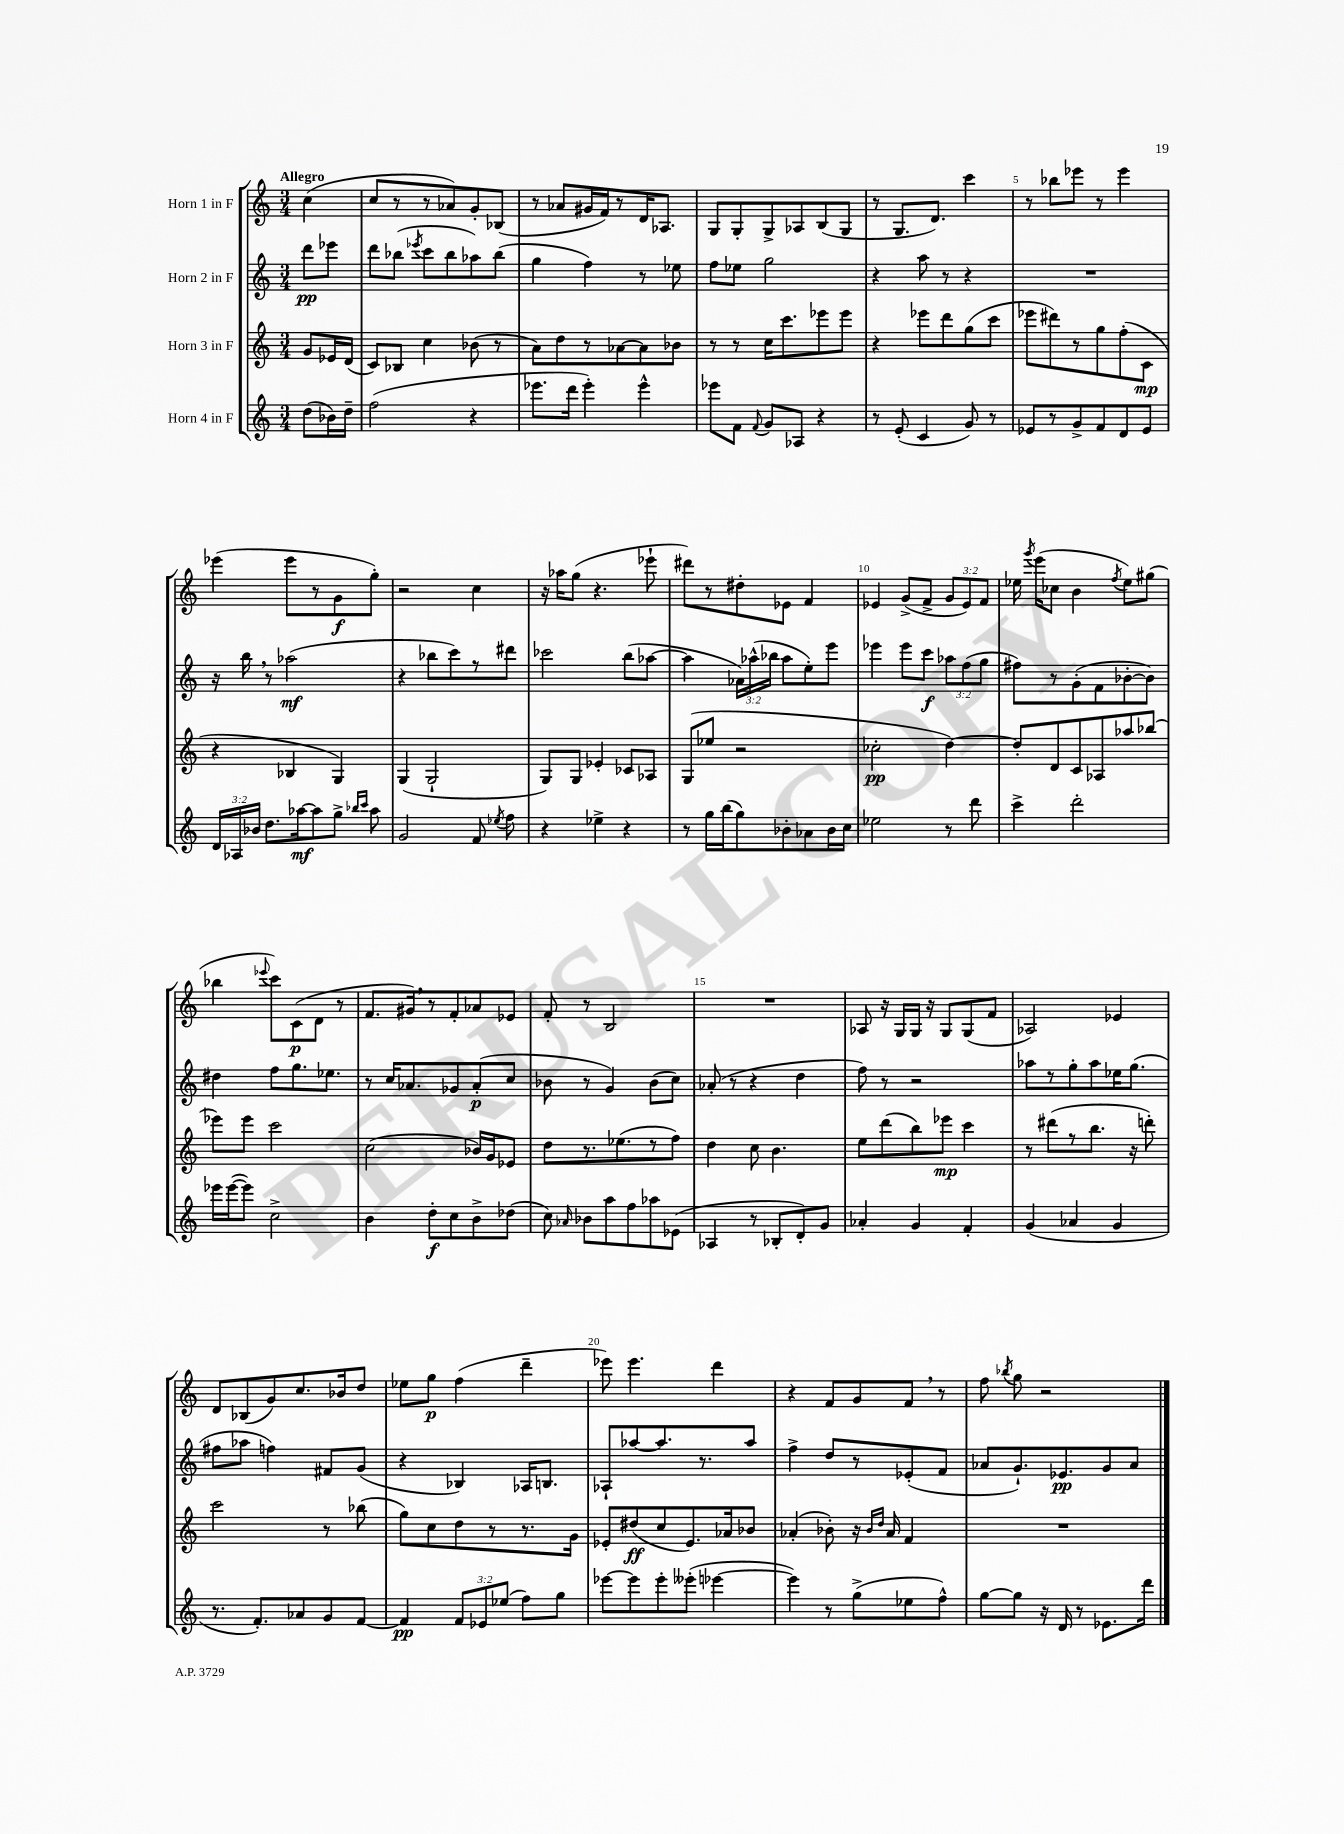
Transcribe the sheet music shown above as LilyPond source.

<<
\new StaffGroup <<
\new Staff = "s0" \with { instrumentName = "Horn 1 in F" } {
    \clef treble \key c \major \numericTimeSignature \time 3/4 \override Staff.TupletNumber.text = #tuplet-number::calc-fraction-text \partial 4 \tempo "Allegro"
    \autoBeamOff c''4( |
    c''8[ r8 r8 aes'8) g'8-. bes8]( |
    r8 aes'8[ gis'16 f'16) r8 d'16 aes8.] |
    g8[ g8-. g8-> aes8 b8( g8] |
    r8 g8.[ d'8.]) c'''4 |
    r8 bes''8[ ees'''8] r8 ees'''4 |
    ees'''4( ees'''8[ r8 g'8\f g''8]-.) |
    r2 c''4 |
    r16 aes''16[ g''8]( r4. ees'''8-! |
    dis'''8[) r8 dis''8-. ees'8] f'4 |
    ees'4 g'8[->( f'8]-> \tuplet 3/2 { g'8[ ees'8) f'8] } |
    ees''16 \acciaccatura { g'''8 } e'''16[( ces''8] b'4 \acciaccatura { f''8 } ees''8[) gis''8]( |
    bes''4 \appoggiatura { ees'''8 } c'''8[) c'8\p( d'8] r8 |
    f'8.[ gis'16) \breathe r8 f'8-. aes'8 ees'8] |
    f'8-. r8 b2 |
    R2. |
    aes8 r16 g16[ g16] r16 g8[ g8( f'8] |
    aes2) ees'4 |
    d'8[ bes8( g'8) c''8. bes'16 d''8] |
    ees''8[ g''8]\p f''4( d'''4-- |
    ees'''8) ees'''4. d'''4 |
    r4 f'8[ g'8 f'8] \breathe r8 |
    f''8 \acciaccatura { bes''8 } g''8 r2 \bar "|." |
}
\new Staff = "s1" \with { instrumentName = "Horn 2 in F" } {
    \clef treble \key c \major \numericTimeSignature \time 3/4 \override Staff.TupletNumber.text = #tuplet-number::calc-fraction-text \partial 4
    \autoBeamOff d'''8[\pp ees'''8] |
    d'''8[ bes''8]( \acciaccatura { ees'''8 } c'''8[ bes''8 aes''8) bes''8]( |
    g''4 f''4) r8 ees''8 |
    f''8[ ees''8] g''2 |
    r4 a''8 r8 r4 |
    R2. |
    r16 b''16 \breathe r8 aes''2\mf( |
    r4 bes''8[ c'''8) r8 dis'''8] |
    ces'''2 b''8[( aes''8]~ |
    aes''4 \tuplet 3/2 { aes'16[) aes''16-^( bes''16] } aes''8[ e''8-.) e'''8] |
    ees'''4 ees'''8[ c'''8]\f \tuplet 3/2 { aes''8[ f''8( g''8] } |
    fis''8[) r8 g'8-.( f'8 bes'8~-. bes'8]) |
    dis''4 f''8[ g''8. ees''8.] |
    r8 c''16[ aes'8. ges'8 aes'8-.\p( c''8] |
    bes'8 r8 g'4) bes'8[( c''8]) |
    aes'8-.( r8 r4 d''4 |
    f''8) r8 r2 |
    aes''8[ r8 g''8-. aes''8 ees''16 g''8.]( |
    fis''8[ aes''8] f''4) fis'8[ g'8]( |
    r4 bes4) aes16[ b8.] |
    aes8[-! aes''8~ aes''8. r8. aes''8] |
    f''4-> d''8[ r8 ees'8-.( f'8] |
    aes'8[ g'8.-!) ees'8.\pp g'8 aes'8] \bar "|." |
}
\new Staff = "s2" \with { instrumentName = "Horn 3 in F" } {
    \clef treble \key c \major \numericTimeSignature \time 3/4 \partial 4
    \autoBeamOff g'8[ ees'16 d'16]( |
    c'8[) bes8] c''4 bes'8( r8 |
    a'8[) d''8 r8 aes'8~ aes'8 bes'8] |
    r8 r8 c''16[ c'''8. ees'''8 ees'''8] |
    r4 ees'''8[ d'''8 g''8( c'''8] |
    ees'''8[ dis'''8) r8 g''8 f''8-.( c'8]\mp |
    r4 bes4 g4) |
    g4( g2-! |
    g8[) g8] ees'4-. ces'8[ aes8] |
    g8[( ees''8] r2 |
    ces''2-.\pp d''4~) |
    d''8[-. d'8 c'8 aes8 aes''8 bes''8]( |
    ees'''8[) ees'''8] c'''2 |
    c''2( bes'16[) g'16 ees'8] |
    d''8[ r8. ees''8.( r8 f''8]) |
    d''4 c''8 b'4. |
    e''8[ d'''8( b''8) ees'''8]\mp c'''4 |
    r8 dis'''8[( r8 b''8.] r16 d'''8-.) |
    c'''2 r8 bes''8( |
    g''8[) c''8 d''8 r8 r8. g'16] |
    ees'8[-. dis''8\ff( c''8 ees'8.) aes'16 bes'8] |
    aes'4-.( bes'8-.) r16 \grace { bes'16[ d''16] } aes'16 f'4 |
    R2. \bar "|." |
}
\new Staff = "s3" \with { instrumentName = "Horn 4 in F" } {
    \clef treble \key c \major \numericTimeSignature \time 3/4 \override Staff.TupletNumber.text = #tuplet-number::calc-fraction-text \partial 4
    \autoBeamOff d''8[( bes'16) d''16]-- |
    f''2( r4 |
    ees'''8.[ d'''16] ees'''4-.) ees'''4-^ |
    ees'''8[ f'8] \appoggiatura { f'8 } g'8[ aes8] r4 |
    r8 e'8-.( c'4 g'8) r8 |
    ees'8[ r8 g'8-> f'8 d'8 ees'8] |
    \tuplet 3/2 { d'16[ aes16 bes'16] } d''8.[ aes''16~\mf aes''8 g''8]-> \grace { bes''16[ c'''16] } aes''8 |
    g'2 f'8 \acciaccatura { ees''8 } f''8 |
    r4 ees''4-> r4 |
    r8 g''16[ b''16( g''8) bes'8-. aes'8 bes'16 c''16] |
    ees''2 r8 d'''8 |
    c'''4-> d'''2-. |
    ees'''16[ ees'''16~( ees'''8]) c''2-> |
    b'4 d''8[-.\f c''8 b'8-> des''8]( |
    c''8) \grace { aes'16 } bes'8[ a''8 f''8 aes''8 ees'8]( |
    aes4 r8 bes8[-. d'8-.) g'8] |
    aes'4-. g'4 f'4-. |
    g'4( aes'4 g'4 |
    r8. f'8.[-.) aes'8 g'8 f'8]~ |
    f'4\pp \tuplet 3/2 { f'8[ ees'8 ees''8]( } f''8[) g''8] |
    ees'''8[~ ees'''8 ees'''8-. eeses'''8]-.( ees'''4~ |
    ees'''4) r8 g''8[->( ees''8 f''8]-^) |
    g''8[~ g''8] r16 d'16 r8 ees'8.[ d'''16] \bar "|." |
}
>>
>>
\layout { \context { \Score \override BarNumber.break-visibility = ##(#f #t #t) barNumberVisibility = #(every-nth-bar-number-visible 5) } }
